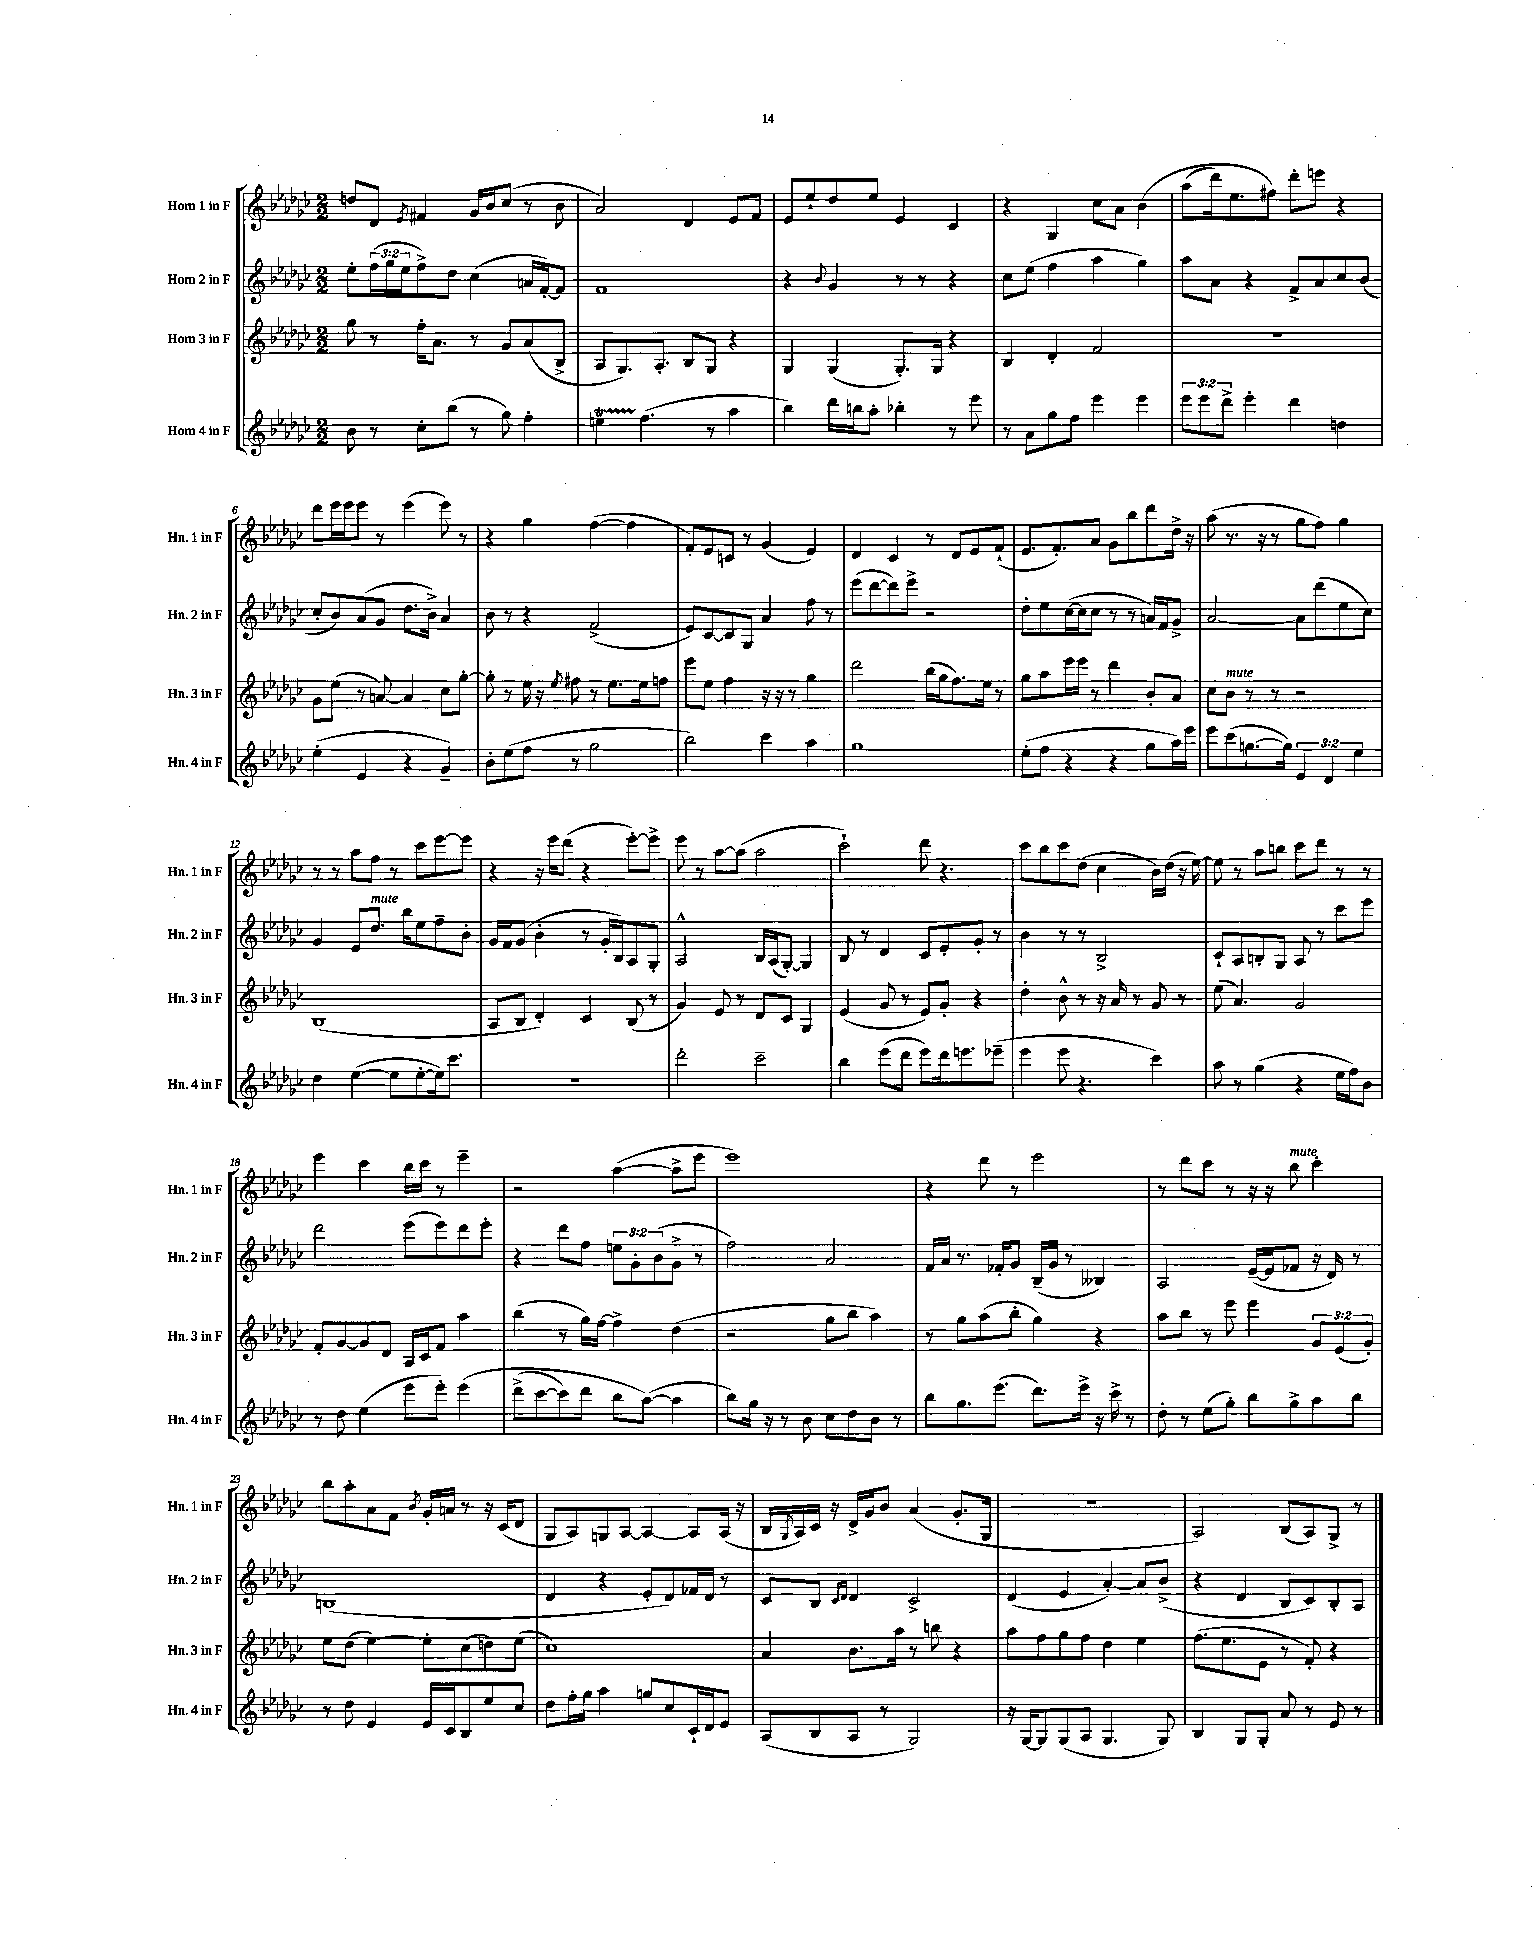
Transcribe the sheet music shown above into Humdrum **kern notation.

**kern	**kern	**kern	**kern
*staff4	*staff3	*staff2	*staff1
*clefG2	*clefG2	*clefG2	*clefG2
*k[b-e-a-d-g-c-]	*k[b-e-a-d-g-c-]	*k[b-e-a-d-g-c-]	*k[b-e-a-d-g-c-]
*M2/2	*M2/2	*M2/2	*M2/2
8b-	8gg-	8ee-'	8dd
8r	8r	(24ff	8d-
.	.	24gg-	.
.	.	24ee-	.
.	.	.	8qe-
8cc-'	16ff'	8ff^)	4f#
.	8.a-	.	.
(8bb-	.	8dd-	.
8r	8r	(4cc-	16g-
.	.	.	16b-
8gg-)	8g-	.	(8cc-
4ff'	(8a-	16a	8r
.	.	[16f')	.
.	8B-^	8f]	8b-
=	=	=	=
4ee	8A-	1f	2a-)
.	8.G-)	.	.
(4.ff	.	.	.
.	8.A-'	.	.
.	8B-	.	4d-
8r	8G-	.	.
4aa-	4r	.	8e-
.	.	.	8f
=	=	=	=
4bb-)	4G-	4r	8e-
.	.	.	8ee-`
.	.	8qqb-	.
16ddd-	(4G-	4g-	8dd-
16bb	.	.	.
8aa-'	.	.	8ee-
4bb-'	8.G-')	8r	4e-
.	.	8r	.
.	16G-	.	.
8r	4r	4r	4c-
8eee-	.	.	.
=	=	=	=
8r	4B-	8cc-	4r
8a-	.	(8ee-	.
8gg-	4d-'	4ff	4G-
8ff	.	.	.
4eee-	2f	4aa-	8cc-
.	.	.	8a-
4eee-	.	4gg-)	&(4b-
=	=	=	=
12eee-	1r	8aa-	(8aa-
12eee-	.	.	.
.	.	8a-	16ddd-)
12ddd-^	.	.	.
.	.	.	8.ee-
4eee-'	.	4r	.
.	.	.	8ff#&)
4ddd-	.	8f^	8ddd-'
.	.	8a-	8eee
4dd	.	8cc-	4r
.	.	(8b-	.
=	=	=	=
(4ee-'	8g-	8cc-'	8ddd-
.	(8ee-	8b-)	16eee-
.	.	.	16eee-
4e-	8r	(8a-	8eee-
.	[8a)	8g-	8r
4r	4a]	8.dd-	(4eee-
.	.	16b-^)	.
4g-~)	8cc-	4a-	8eee-)
.	[8gg-'	.	8r
=	=	=	=
8b-'	8gg-']	8b-	4r
(8ee-	8r	8r	.
8ff	16ee-	4r	4gg-
.	16r	.	.
.	8qee-	.	.
8r	8ff#	.	.
2gg-	8r	(2f^	([4ff
.	8.ee-	.	.
.	.	.	4ff]
.	16ee-	.	.
.	8ff	.	.
=	=	=	=
2bb-)	8eee-	8e-)	8f')
.	8ee-	[8c-	8e-
.	4ff	8c-]	8c
.	.	8G-	8r
4ccc-	16r	4a-	(4g-
.	16r	.	.
.	8r	.	.
4aa-	4gg-	8ff	4e-)
.	.	8r	.
=	=	=	=
1gg-	2ddd-	(8eee-	4d-
.	.	[8ddd-	.
.	.	8ddd-])	4c-
.	.	8eee-^	.
.	(16bb-	2r	8r
.	16gg-	.	.
.	8.ff)	.	8d-
.	.	.	8e-
.	16ee-	.	.
.	8r	.	(8f`
=	=	=	=
(8ee-'	8gg-	8dd-'	8.e-
8ff	8aa-	8ee-	.
.	.	.	8.f')
4r	16eee-	([16cc-	.
.	16eee-	16cc-]	.
.	8r	8cc-	8a-
4r	4ddd-	8r	8g-
.	.	8r	8bb-
8gg-	8b-'	16a)	8ddd-
.	.	16f	.
16aa-)	8a-	8g-^	16dd-^
16eee-	.	.	16r
=	=	=	=
8eee-	8cc-	[2a-	(8aa-
(8ccc-	8b-	.	8.r
[8.gg	8r	.	.
.	.	.	16r
.	8r	.	8r
16gg])	.	.	.
6e-	2r	8a-]	8gg-
.	.	(8ddd-	8ff)
6d-	.	.	.
.	.	8ee-	4gg-
6ee-	.	.	.
.	.	8cc-)	.
=	=	=	=
4dd-	(1B-	4g-	8r
.	.	.	8r
([4ee-	.	8e-	8aa-
.	.	8.dd-	8ff
8ee-]	.	.	8r
.	.	16bb-	.
[8ee-'	.	8ee-	8ccc-
16ee-])	.	8ff~	[8eee-
8.ccc-	.	.	.
.	.	8b-'	8eee-]
=	=	=	=
1r	8A-	16g-	4r
.	.	16f	.
.	8B-	(8g-	.
.	4d-')	4b-'	16r
.	.	.	16eee-
.	.	.	(8ddd-
.	4c-	8r	4r
.	.	16g-'	.
.	.	16B-)	.
.	(8B-	8A-	[8eee-')
.	8r	8G-'	8eee-^]
=	=	=	=
2ddd-'	4g-)	2A-^^	8eee-
.	.	.	8r
.	8e-	.	[8aa-
.	8r	.	(8aa-]
2ccc-~	8d-	16B-	2aa-
.	.	(16A-	.
.	8c-	[8G-')	.
.	4G-	4G-]	.
=	=	=	=
4bb-	(4e-	8B-	2ccc-`)
.	.	8r	.
(8eee-	8g-	4d-	.
8ddd-	8r	.	.
8eee-)	8e-)	8c-	8ddd-
16ddd-	8g-'	8e-'	4.r
8.eee	.	.	.
.	4r	8g-'	.
(8eee-~	.	8r	.
=	=	=	=
4eee-	4dd-'	4b-	8ccc-
.	.	.	8bb-
8eee-	8b-^^	8r	8ccc-
4.r	8r	8r	(8dd-
.	16r	2B-^	4cc-
.	16a-	.	.
.	8r	.	.
4ccc-)	8g-	.	16b-)
.	.	.	(16dd-
.	8r	.	16r
.	.	.	[16ee-)
=	=	=	=
8aa-	(8ee-	8c-`	8ee-]
8r	4.a-)	8A-	8r
(4gg-	.	8B'	8aa-
.	.	8G-	8bb
4r	2g-	8A-	8ccc-
.	.	8r	8ddd-
16ee-	.	8ccc-	8r
16ff)	.	.	.
8b-	.	8eee-	8r
=	=	=	=
8r	8f'	2ddd-	4eee-
8dd-	[8g-	.	.
(4ee-	8g-]	.	4ccc-
.	8d-	.	.
8eee-	16A-	(8eee-	16bb-
.	16c-	.	16ccc-
8eee-')	8f	8eee-)	8r
&(4eee-	4aa-	8ddd-	4eee-~
.	.	8eee-'	.
=	=	=	=
(8ddd-^	(4bb-	4r	2r
[8ccc-	.	.	.
8ccc-])	8r	8ddd-	.
8ddd-	16gg-)	8ff	.
.	[16ff	.	.
8bb-	4ff^]	12ee	([4aa-
.	.	12g-'	.
([8aa-&)	.	.	.
.	.	(12b-	.
4aa-]	(4dd-	8g-^	8aa-^]
.	.	8r	8eee-
=	=	=	=
8bb-)	2r	2ff)	1eee-)
16gg-	.	.	.
16r	.	.	.
8r	.	.	.
8b-	.	.	.
8cc-	8gg-	2a-	.
8dd-	8bb-	.	.
8b-	4aa-)	.	.
8r	.	.	.
=	=	=	=
8bb-	8r	16f	4r
.	.	16a-	.
8.gg-	8gg-	8.r	.
.	(8aa-	.	8ddd-
(8.eee-	.	16f-'	.
.	8bb-'	8g-	8r
8.ddd-)	4gg-)	(16B-~	2eee-
.	.	16g-	.
.	.	8r	.
16eee-^	.	.	.
16r	4r	4B--)	.
16ccc-^	.	.	.
8r	.	.	.
=	=	=	=
8dd-'	8aa-	2A-	8r
8r	8bb-	.	8ddd-
(8ee-	8r	.	8ccc-
8gg-')	8eee-	.	8r
8bb-	4eee-	([16e-~	16r
.	.	16e-]	16r
8gg-^	.	8f-	8bb-
8aa-	12g-	16r	4ccc-'
.	.	16d-)	.
.	(12e-	.	.
8bb-	.	8r	.
.	12g-')	.	.
=	=	=	=
8r	8ee-	(1B	8bb-
8dd-	(8dd-	.	8aa-'
4e-	[4ee-)	.	8a-
.	.	.	8f
.	.	.	8qb-
16e-	8ee-']	.	16g-'
16c-	.	.	16a
8B-	(8cc-	.	8r
8ee-	8dd)	.	16r
.	.	.	(16c-
8cc-	(8ee-	.	8d-
=	=	=	=
8dd-	1cc-)	4d-	8G-
16ff'	.	.	8A-)
16gg-	.	.	.
4aa-	.	4r	8G
.	.	.	[8A-
8gg	.	8e-'	4A-_
8cc-	.	8d-)	.
16c-`	.	16f-	8A-]
16d-	.	16d-	.
8e-	.	8r	(16A-
.	.	.	16r
=	=	=	=
(8A-	4a-	8c-	16B-
.	.	.	8qG-
.	.	.	16A-)
8B-	.	8B-	16c-
.	.	.	16r
.	.	16qqc-	.
.	.	16qqd-	.
8A-	8.b-	4d-	16d-^
.	.	.	16g-
8r	.	.	8b-
.	16aa-	.	.
2G-)	8r	2c-^	(4a-
.	8bb	.	.
.	4r	.	8.g-'
.	.	.	16G-
=	=	=	=
16r	8aa-	(4d-	1r
[16G-	.	.	.
8G-]	8ff	.	.
(8G-	8gg-	4e-	.
8A-	8ff	.	.
4.G-	4dd-	[4a-')	.
.	4ee-	8a-]	.
8G-)	.	(8b-^	.
=	=	=	=
4B-	(8.ff	4r	2A-)
.	8.ee-	.	.
8G-	.	4d-	.
8G-'	8e-	.	.
8a-	8r	8B-	(8B-
8r	8f')	8c-)	8A-)
8e-	4r	8B-'	8G-^
8r	.	8A-	8r
==	==	==	==
*-	*-	*-	*-
